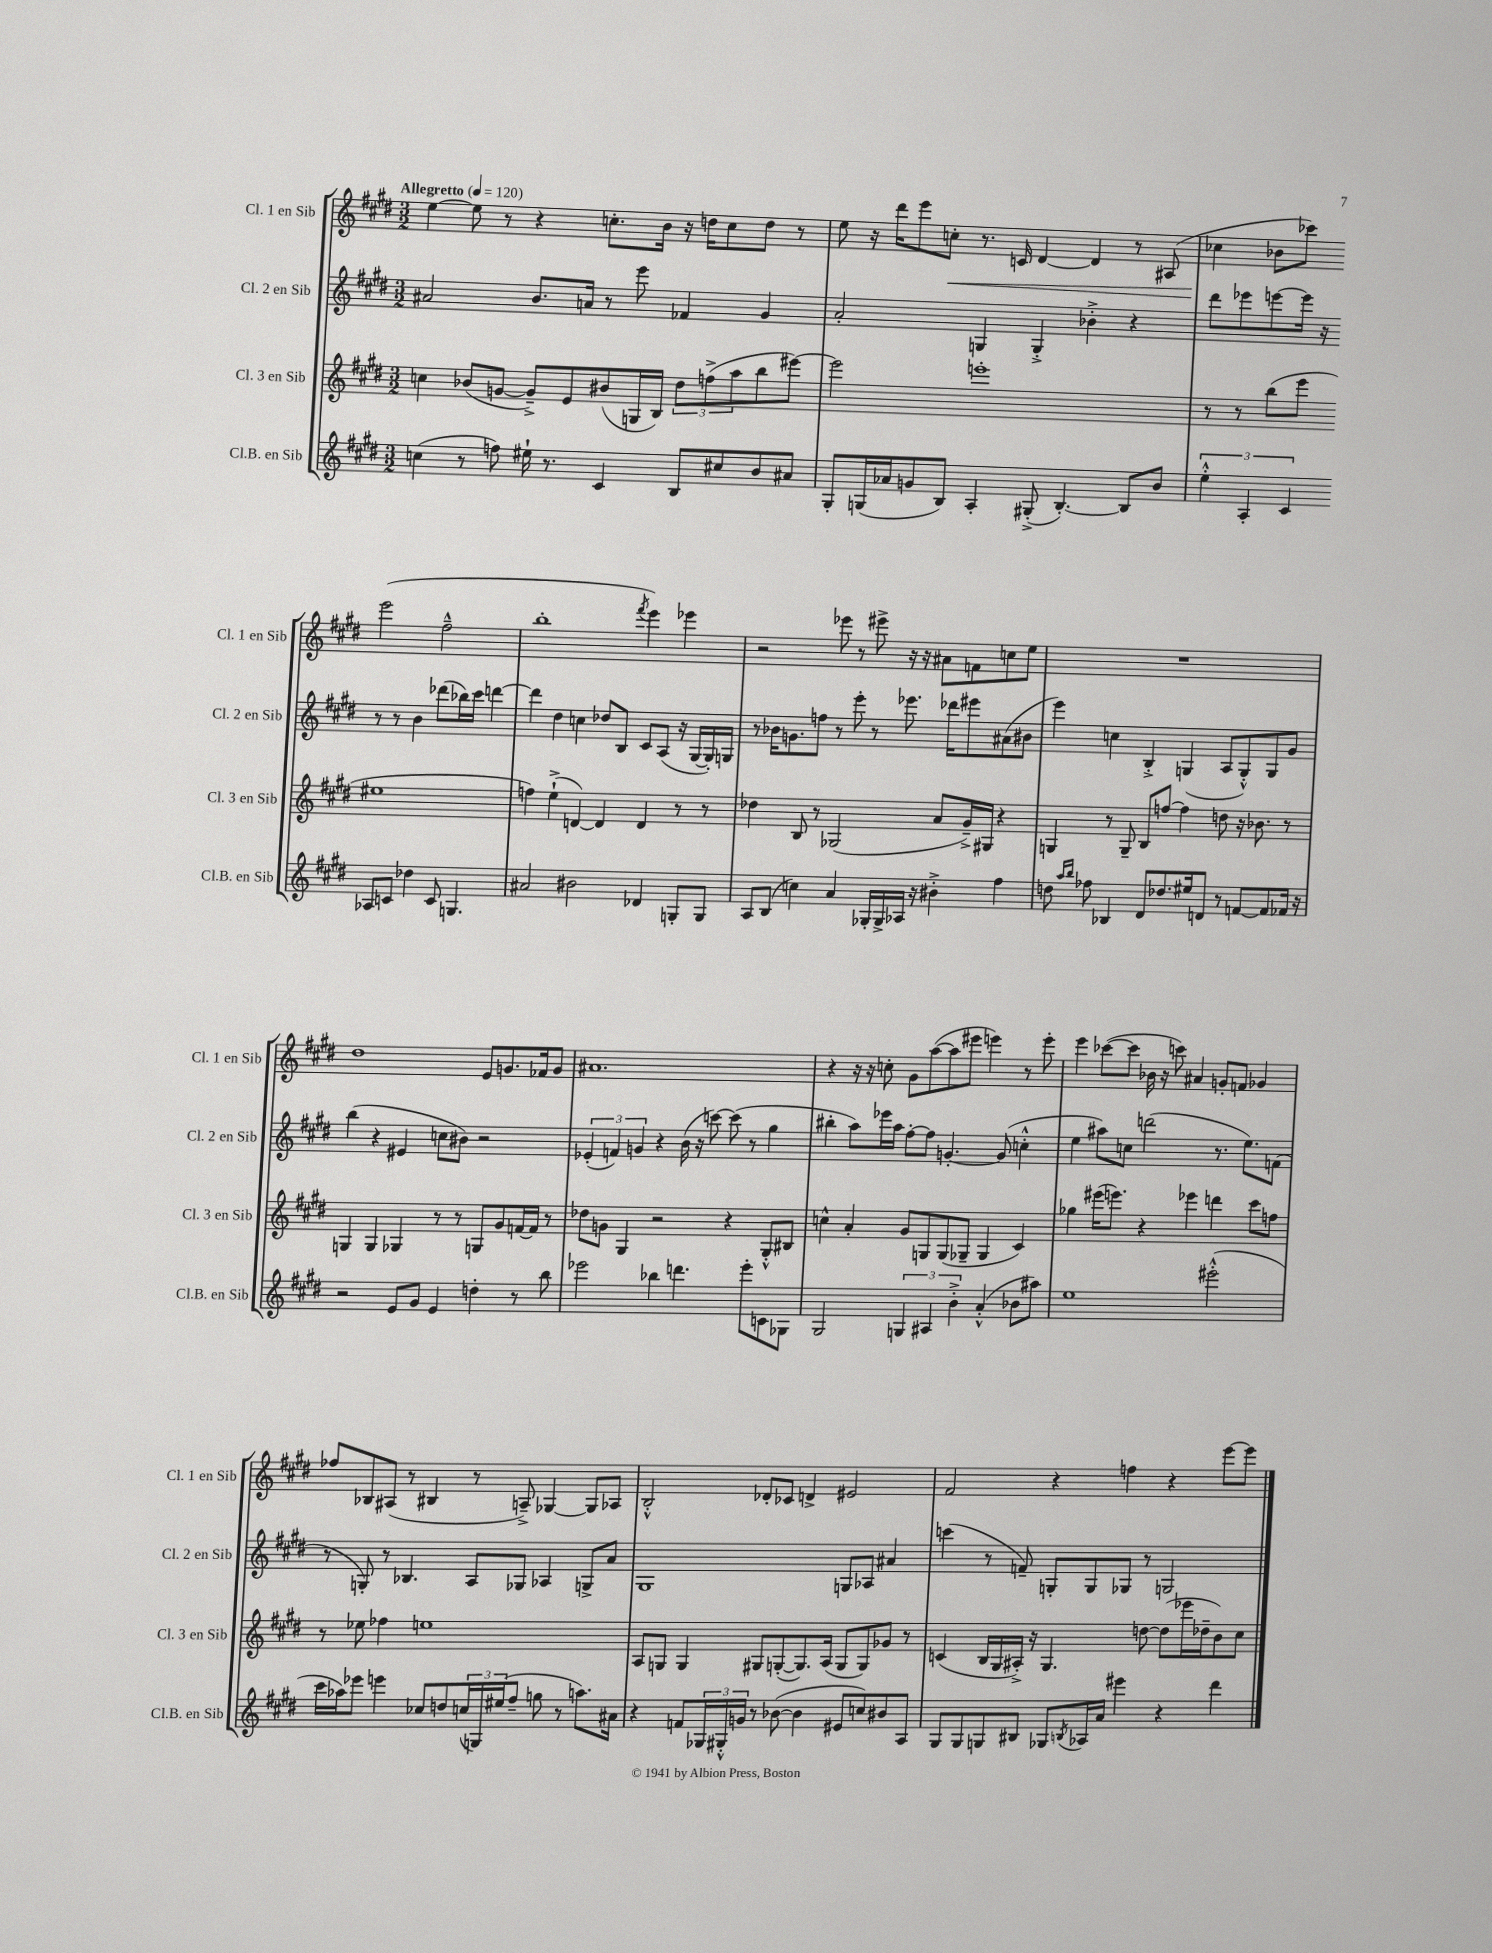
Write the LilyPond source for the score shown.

<<
\new StaffGroup <<
\new Staff = "s0" \with { instrumentName = "Cl. 1 en Sib" shortInstrumentName = "Cl. 1 en Sib" } {
    \clef treble \key e \major \numericTimeSignature \time 3/2 \tempo "Allegretto" 4 = 120
    e''4~ e''8 r8 r4 c''8.-. b'16 r16 d''16 c''8 d''8 r8 |
    e''8 r16 dis'''16 e'''8 c''8-.\< r8. c'16 dis'4~ dis'4 r8 ais8( |
    ces''4\! bes'8 ces'''8) e'''2( fis''2---^ |
    b''1-. \acciaccatura { fis'''8 } e'''4) ees'''4 |
    r2 ees'''8 r8 eis'''8-> r16 r16 ais'8 f'8 c''8 e''8 |
    R1. |
    dis''1 e'8 g'8. fes'16 g'8 |
    ais'1. |
    r4 r16 r16 c''8-. gis'8 a''8~( a''8 eis'''8 e'''4) r8 e'''8-. |
    e'''4 ces'''8~( ces'''8 bes'16 r16 c'''8) ais'4 g'8-. f'8 ges'4 |
    fes''8 bes8 ais8( r8 bis4 r8 a8--->) ges4~ ges8 aes8 |
    b2-.-^ des'8-. ces'8 d'4-> eis'2 |
    fis'2 r4 f''4 r4 e'''8~ e'''8 \bar "|." |
}
\new Staff = "s1" \with { instrumentName = "Cl. 2 en Sib" shortInstrumentName = "Cl. 2 en Sib" } {
    \clef treble \key e \major \numericTimeSignature \time 3/2
    ais'2 b'8. a'16 r8 e'''8 fes'4 gis'4 |
    a'2-. g4 g4-.-> bes'4-.-> r4 |
    dis'''8 ees'''8 e'''8~ e'''16 r16 r8 r8 b'4 des'''8( bes''16) cis'''16 d'''4~ |
    d'''4 dis''4 c''4 des''8 b8 cis'8 a8( r16 gis16~ gis16-.) g16 |
    r8 bes'16 g'8. f''8 r8 e'''8-. r8 ees'''8. des'''16 eis'''8 ais'8( bis'8 |
    e'''4) c''4 b4-.-> g4( a8 g8-.-^) g8 gis'8 |
    b''4( r4 eis'4 c''8 bis'8) r2 |
    \tuplet 3/2 { ees'4-.( f'4) g'4 } r4 b'16( r16 c'''8~) c'''8( r8 gis''4 |
    bis''4-. a''8) ees'''16 a''16 fis''8~-. fis''8 g'4.~-. g'8( c''4-.-^ |
    e''4 ais''8) c''8 d'''2( r8. e''8.) f'8( |
    r8 g8-.) r8 bes4. a8 ges8 aes4 g8-> a'8 |
    gis1 g8 aes8 ais'4 |
    c'''4( r8 f'8--) g8-. g8 ges8 r8 g2 \bar "|." |
}
\new Staff = "s2" \with { instrumentName = "Cl. 3 en Sib" shortInstrumentName = "Cl. 3 en Sib" } {
    \clef treble \key e \major \numericTimeSignature \time 3/2
    c''4 bes'8( g'8~ g'8--->) e'8 bis'8( g16 b16) \tuplet 3/2 { dis''8 f''8->( a''8 } b''8 eis'''8~) |
    eis'''2 e'''1-. |
    r8 r8 b''8( e'''8 eis''1 |
    f''4) e''4-!->( d'4~) d'4 d'4 r8 r8 |
    des''4 b8 r8 ges2( a'8 gis'16--->) gis16 r4 |
    g4 r8 g8-- b8 f''8~ f''4 d''8 r16 bes'8. r8 |
    g4 g4 ges4 r8 r8 g8 gis'8 f'16~ f'16 r8 |
    des''8 g'8 gis4 r2 r4 gis8-.-^ bis8 |
    c''4-^ a'4-. gis'8 g8 g8( ges8-- ges4 cis'4) |
    ges''4 eis'''16( e'''8.) r4 ees'''4 d'''4 cis'''8 f''8 |
    r8 ees''8 fes''4 e''1 |
    a8 g8 g4 gis8 g8~-.( g8.) a16( g8 g8) ges'8 r8 |
    c'4( b16 gis16 ais16-.->) r16 gis4. d''8~ d''8( ees'''16 des''16-- b'8) cis''8 \bar "|." |
}
\new Staff = "s3" \with { instrumentName = "Cl.B. en Sib" shortInstrumentName = "Cl.B. en Sib" } {
    \clef treble \key e \major \numericTimeSignature \time 3/2
    c''4( r8 f''8) eis''16-! r8. cis'4 b8 cis''8 b'8 ais'8 |
    gis8-. g16( aes'16 g'8 b8) a4-. gis8-.->( b4.~-.) b8 b'8 |
    \tuplet 3/2 { e''4-.-^ a4-. cis'4 } aes8 c'8 des''4 c'8 g4. |
    ais'2 bis'2 des'4 g8-. g8 |
    a8 b8( c''4) a'4 ges16-. ges16-> aes16 r16 bis'4-.-> fis''4 |
    d''8 \grace { a''16 b''16 } fes''8 bes4 dis'8 des''8. eis''16 d'8 r8 f'8~ f'8 fes'16 r16 |
    r2 e'8 gis'8 e'4 d''4-. r8 b''8 |
    ees'''2 bes''4 d'''4. ees'''8-. c'8 ges8 |
    gis2 \tuplet 3/2 { g4 ais4 b'4-.-> } a'4-.-^( bes'8 ais''8) |
    e''1 eis'''2-.-^( |
    cis'''16 aes''16) ees'''8 e'''4 ces''8 d''8 \tuplet 3/2 { c''16( g16) eis''16( } fis''8-- g''8 r8 a''8.) ais'16 |
    r4 f'8 \tuplet 3/2 { ges16 gis16-.-^ g'16 } r8 bes'8~( bes'4 eis'8 c''8) bis'8 a8 |
    gis8 gis8 g8 bis8 ges8 \acciaccatura { b8 } aes16 a'16 eis'''4 r4 dis'''4 \bar "|." |
}
>>
>>
\layout { \context { \Score \remove "Bar_number_engraver" } }
